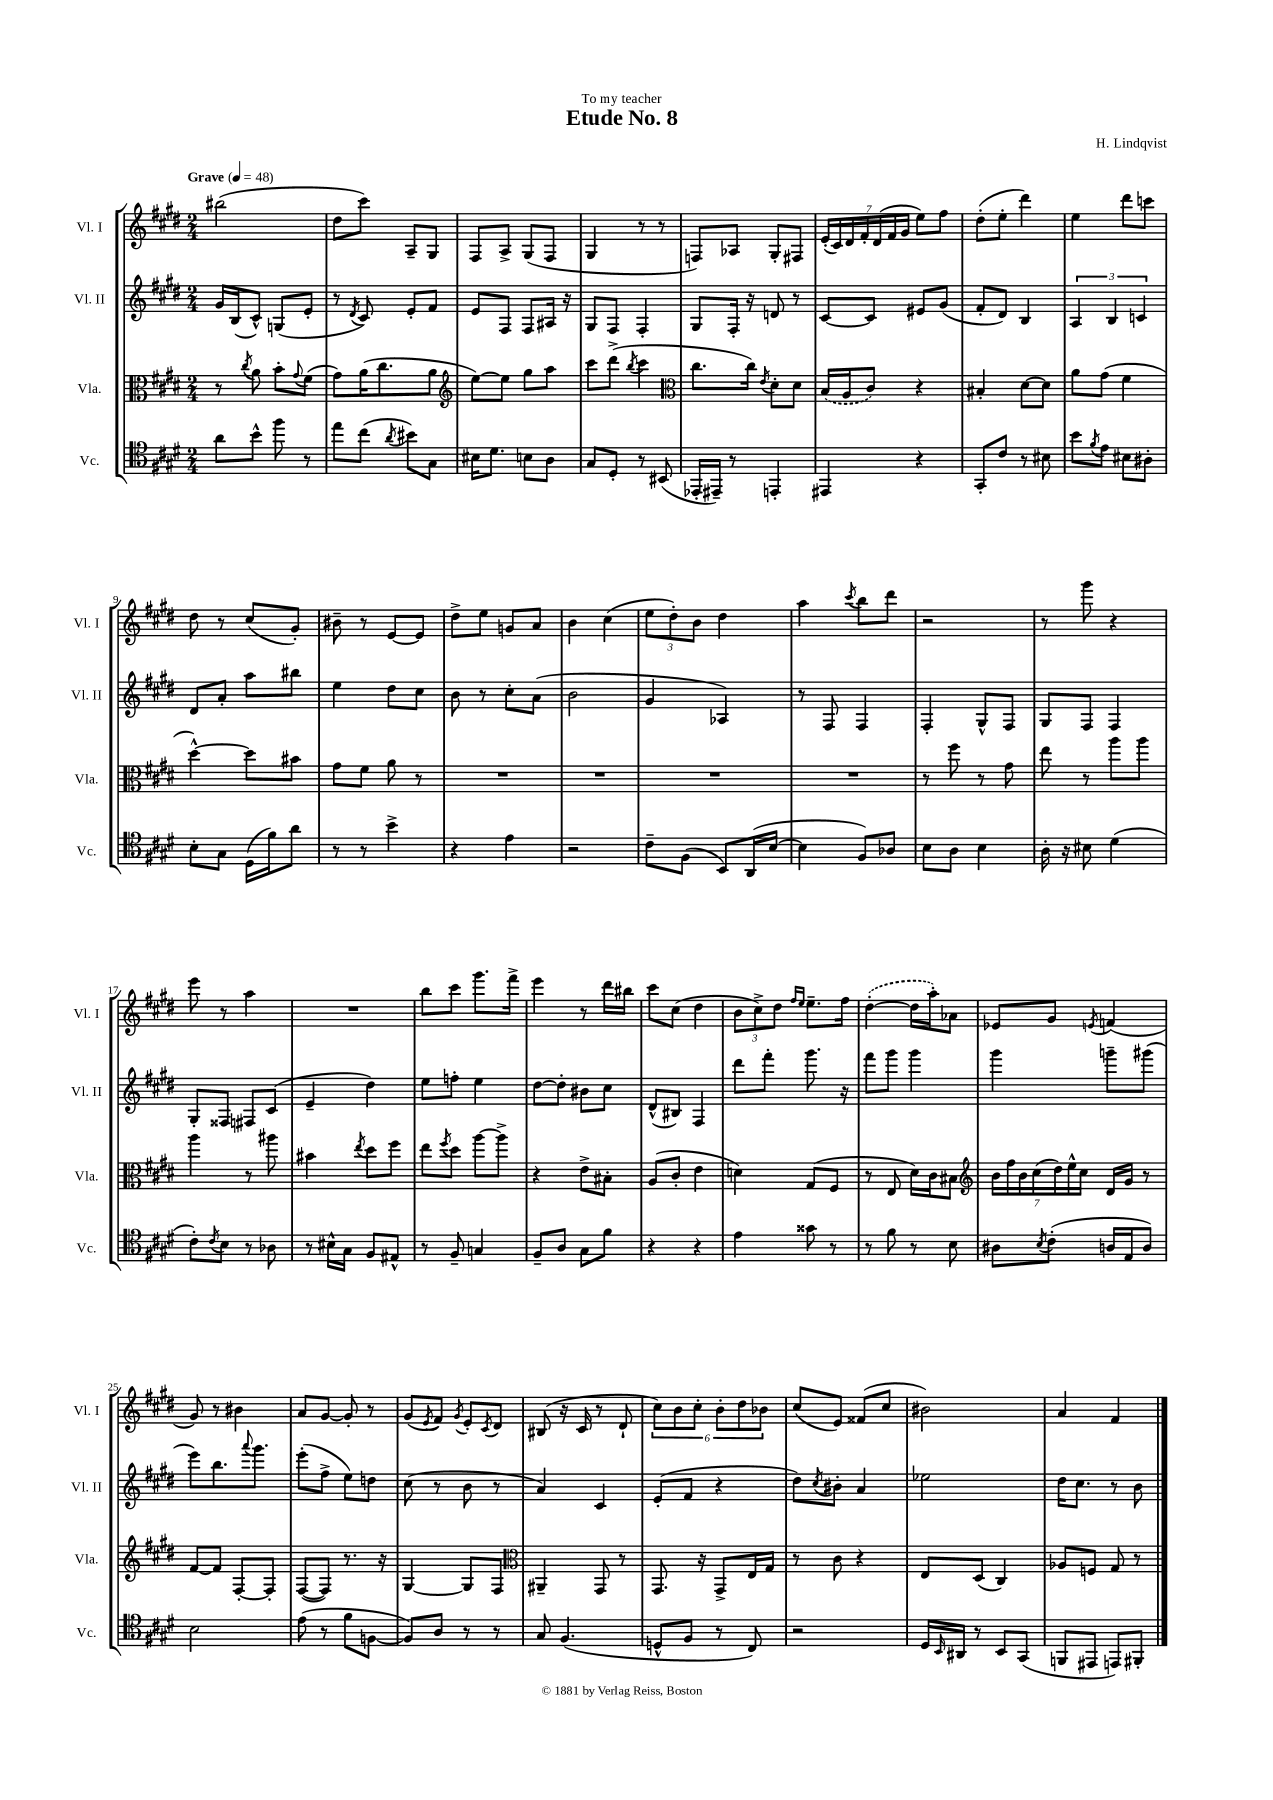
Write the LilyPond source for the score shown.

\header { title = "Etude No. 8" composer = "H. Lindqvist" dedication = "To my teacher" }
<<
\new StaffGroup <<
\new Staff = "s0" \with { instrumentName = "Vl. I" shortInstrumentName = "Vl. I" } {
    \clef treble \key e \major \numericTimeSignature \time 2/4 \tempo "Grave" 4 = 48
    bis''2( |
    dis''8 cis'''8) a8-- gis8 |
    fis8 a8-> gis8( fis8 |
    gis4 r8 r8 |
    f8) aes8 gis8-. fis8 |
    \tuplet 7/4 { e'16-.( cis'16) dis'16 fis'16-. dis'16( fis'16 gis'16 } e''8) fis''8 |
    dis''8-.( e''8-. dis'''4) |
    e''4 dis'''8 c'''8 |
    dis''8 r8 cis''8( gis'8-.) |
    bis'8-- r8 e'8~ e'8 |
    dis''8-> e''8 g'8 a'8 |
    b'4 cis''4( |
    \tuplet 3/2 { e''8 dis''8-.) b'8 } dis''4 |
    a''4 \acciaccatura { cis'''8 } b''8 dis'''8 |
    r2 |
    r8 gis'''8 r4 |
    e'''8 r8 a''4 |
    R2 |
    b''8 cis'''8 gis'''8. fis'''16-> |
    e'''4 r8 dis'''16 bis''16 |
    cis'''8 cis''8( dis''4 |
    \tuplet 3/2 { b'8 cis''8->) dis''8 } \grace { fis''16 e''16 } e''8.-- fis''16 |
    \once \slurDashed dis''4~-.( dis''16 a''16-.) aes'8 |
    ees'8 gis'8 \acciaccatura { e'8 } f'4( |
    gis'8) r8 bis'4 |
    a'8 gis'8~ gis'8-. r8 |
    gis'8( \acciaccatura { e'8 } fis'8) \acciaccatura { gis'8 } e'8-. \acciaccatura { cis'8 } dis'8 |
    bis8( r16 cis'16 r8 dis'8-! |
    \tuplet 6/4 { cis''8) b'8 cis''8-. b'8-. dis''8 bes'8 } |
    cis''8( e'8) fisis'8( cis''8 |
    bis'2) |
    a'4 fis'4 \bar "|." |
}
\new Staff = "s1" \with { instrumentName = "Vl. II" shortInstrumentName = "Vl. II" } {
    \clef treble \key e \major \numericTimeSignature \time 2/4
    gis'16 b16( cis'8-^) g8( e'8-. |
    r8 \acciaccatura { dis'8 } cis'8) e'8-. fis'8 |
    e'8 fis8 fis8 ais16 r16 |
    gis8 fis8 fis4-. |
    gis8 fis16-. r16 d'8 r8 |
    cis'8~ cis'8 eis'8 gis'8( |
    fis'8-. dis'8) b4 |
    \tuplet 3/2 { a4 b4 c'4 } |
    dis'8 a'8-. a''8 bis''8 |
    e''4 dis''8 cis''8 |
    b'8 r8 cis''8-. a'8( |
    b'2 |
    gis'4 aes4) |
    r8 fis8 fis4 |
    fis4-. gis8-^ fis8 |
    gis8 fis8 fis4 |
    gis8-. fisis8 fis8 cis'8( |
    e'4-- dis''4) |
    e''8 f''8-. e''4 |
    dis''8~ dis''8-. bis'8 cis''8 |
    dis'8-^( bis8) fis4 |
    dis'''8 fis'''8-. gis'''8. r16 |
    fis'''8 gis'''8 gis'''4 |
    gis'''4 g'''8-- gis'''8( |
    e'''8) b''8. \appoggiatura { a'''8 } gis'''8. |
    e'''8-.( fis''8-> e''8) d''8 |
    cis''8( r8 b'8 r8 |
    a'4) cis'4 |
    e'8-.( fis'8 r4 |
    dis''8) \acciaccatura { cis''8 } bis'8-. a'4 |
    ees''2 |
    dis''16 cis''8. r8 b'8 \bar "|." |
}
\new Staff = "s2" \with { instrumentName = "Vla." shortInstrumentName = "Vla." } {
    \clef alto \key e \major \numericTimeSignature \time 2/4
    r8 \acciaccatura { cis''8 } a'8 b'8-. \appoggiatura { gis'8 } fis'8( |
    gis'8) a'16( cis''8. a'8 |
    \clef treble e''8~) e''8 gis''8 a''8 |
    cis'''8 dis'''8->( \acciaccatura { b''8 } cis'''4 |
    \clef alto cis''8. cis''16) \acciaccatura { e'8 } dis'8-. dis'8 |
    \once \slurDashed b16( a16 cis'8) r4 |
    bis4-. dis'8~ dis'8 |
    a'8 gis'8( fis'4 |
    dis''4~-^) dis''8 bis'8 |
    gis'8 fis'8 a'8 r8 |
    R2 |
    R2 |
    R2 |
    R2 |
    r8 fis''8 r8 gis'8 |
    e''8 r8 a''8 a''8 |
    a''4 r8 ais''8 |
    bis'4 \acciaccatura { e''8 } dis''8 fis''8 |
    e''8 \acciaccatura { fis''8 } dis''8 a''8~ a''8-> |
    r4 e'8-> bis8-. |
    a8( cis'8-. e'4 |
    d'4) gis8( fis8 |
    r8 e8 dis'16) cis'16 bis8 |
    \clef treble \tuplet 7/4 { b'16 fis''16 b'16 cis''16( dis''16) e''16-^ cis''16 } dis'16 gis'16 r8 |
    fis'8~ fis'8 fis8~-. fis8-. |
    fis8~( fis8) r8. r16 |
    gis4~ gis8 fis8 |
    \clef alto ais,4-- gis,8 r8 |
    gis,8. r16 gis,8-> e16 gis16 |
    r8 cis'8 r4 |
    e8 dis8( cis4) |
    aes8 f8 gis8 r8 \bar "|." |
}
\new Staff = "s3" \with { instrumentName = "Vc." shortInstrumentName = "Vc." } {
    \clef tenor \key e \major \numericTimeSignature \time 2/4
    a'8 b'8-^ fis''8 r8 |
    e''8 cis''8( \acciaccatura { a'8 } bis'8) gis8 |
    bis16 dis'8. b8 a8 |
    gis8 dis8-. r8 bis,8( |
    ees,16-. eis,16--) r8 e,4-. |
    eis,4 r4 |
    gis,8-. cis'8 r8 bis8 |
    b'8 \acciaccatura { fis'8 } e'8 bis8 ais8-. |
    b8-. gis8 dis16( fis'16) a'8 |
    r8 r8 b'4-> |
    r4 e'4 |
    r2 |
    cis'8-- fis8( b,8) a,16( b16~ |
    b4 fis8) aes8 |
    b8 a8 b4 |
    a16-. r16 bis8 dis'4( |
    cis'8-.) \acciaccatura { cis'8 } b8 r8 aes8 |
    r8 bis16-^ gis16 fis8 eis8-^ |
    r8 fis8-- g4 |
    fis8-- a8 gis8 fis'8 |
    r4 r4 |
    e'4 gisis'8 r8 |
    r8 fis'8 r8 b8 |
    ais8 \acciaccatura { b8 } cis'8-.( a16 e16 a8) |
    b2 |
    e'8( r8 fis'8 f8~ |
    f8) a8 r8 r8 |
    gis8 fis4.( |
    d8-^ fis8 r8 cis8) |
    r2 |
    dis16 \grace { b,16 } ais,16 r8 b,8 gis,8( |
    f,8 eis,8 e,8) fis,8-. \bar "|." |
}
>>
>>
